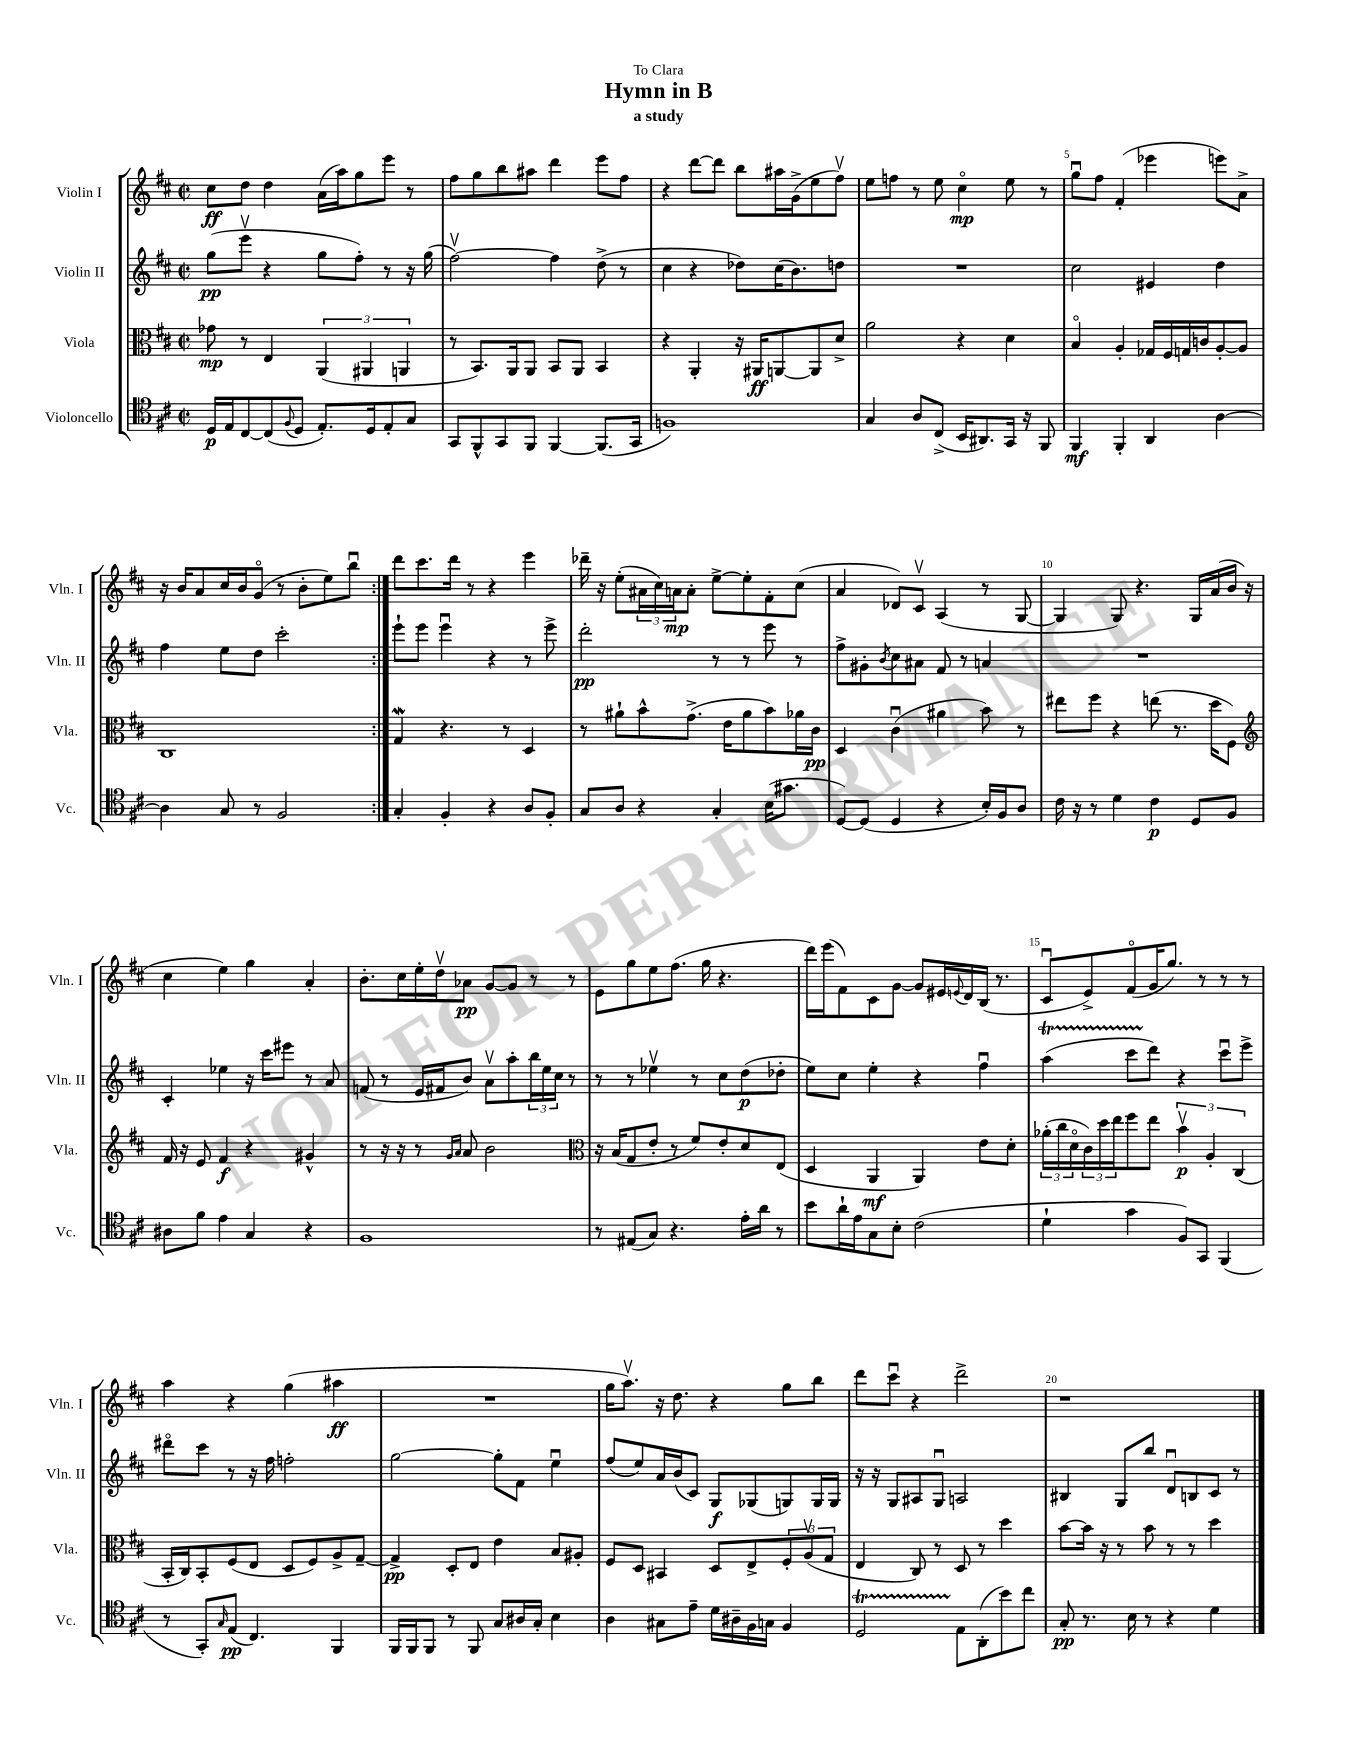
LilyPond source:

\header { title = "Hymn in B" subtitle = "a study" dedication = "To Clara" }
<<
\new StaffGroup <<
\new Staff = "s0" \with { instrumentName = "Violin I" shortInstrumentName = "Vln. I" } {
    \clef treble \key d \major \defaultTimeSignature \time 2/2
    \repeat volta 2 { cis''8\ff d''8 d''4 a'16( a''16) g''8 e'''8 r8 |
    fis''8 g''8 b''8 ais''8 d'''4 e'''8 fis''8 |
    r4 d'''8~ d'''8 b''8 ais''16 g'16->( e''8 fis''8\upbow) |
    e''8 f''8 r8 e''8 cis''4\flageolet\mp e''8 r8 |
    g''8\downbow fis''8 fis'4-.( ees'''4 e'''8) a'8-> |
    r16 b'16 a'8 cis''16 b'16 g'8\flageolet( r8 b'8-. e''8) b''8\downbow | }
    d'''8 cis'''8. d'''16 r8 r4 e'''4 |
    des'''16-- r16 e''8-.( \tuplet 3/2 { ais'16 cis''16) a'16\mp } a'8-. e''8~-> e''8-. fis'8-. cis''8( |
    a'4 des'8) cis'8\upbow a4( r8 g8~ |
    g4 g8) r4. g16 a'16( b'16 r16 |
    cis''4 e''4) g''4 a'4-. |
    b'8.-. cis''16 e''16-. d''16\upbow aes'8\pp g'8~ g'8 r8 r8 |
    e'8 g''8 e''8 fis''8.( g''16 r4. |
    d'''16) e'''16( fis'8) cis'8 g'8~ g'8 eis'16 \appoggiatura { e'8 } d'16 b16( r8. |
    cis'8\downbow e'8->) fis'8\flageolet( g'16 g''8.) r8 r8 r8 |
    a''4 r4 g''4( ais''4\ff |
    R1 |
    g''16 a''8.\upbow) r16 d''8. r4 g''8 b''8 |
    d'''8 cis'''8\downbow r4 d'''2-> |
    r1 \bar "|." |
}
\new Staff = "s1" \with { instrumentName = "Violin II" shortInstrumentName = "Vln. II" } {
    \clef treble \key d \major \defaultTimeSignature \time 2/2
    \repeat volta 2 { g''8\pp( e'''8\upbow r4 g''8 fis''8-.) r8 r16 g''16( |
    fis''2~\upbow) fis''4 d''8->( r8 |
    cis''4 r4 des''8) cis''16( b'8.) d''8 |
    R1 |
    cis''2 eis'4 d''4 |
    fis''4 e''8 d''8 cis'''2-. | }
    e'''8-! e'''8 e'''4\downbow r4 r8 e'''8-> |
    d'''2-.\pp r8 r8 e'''8 r8 |
    fis''8-> gis'8-. \acciaccatura { b'8 } cis''8 ais'8 fis'8 r8 a'4 |
    R1 |
    cis'4-. ees''4 r16 cis'''16 eis'''8 r8 a'8 |
    f'8( r8 e'16 fis'16 b'8) a'8\upbow a''8-. \tuplet 3/2 { b''16 e''16 cis''16 } r8 |
    r8 r8 ees''4\upbow r8 cis''8 d''8\p( des''8-. |
    e''8) cis''8 e''4-. r4 fis''4\downbow |
    a''4\startTrillSpan( cis'''8 d'''8\stopTrillSpan) r4 cis'''8\downbow e'''8-> |
    dis'''8\flageolet cis'''8 r8 r16 fis''16 f''2-. |
    g''2~ g''8-. fis'8 e''4\downbow |
    fis''8( e''8) a'16 b'16( cis'8) g8\f ges8( g8) g16 g16 |
    r16 r16 g8 ais8 g8\downbow a2 |
    bis4 g8 b''8 d'8\downbow b8 cis'8 r8 \bar "|." |
}
\new Staff = "s2" \with { instrumentName = "Viola" shortInstrumentName = "Vla." } {
    \clef alto \key d \major \defaultTimeSignature \time 2/2
    \repeat volta 2 { ges'8\mp r8 e4 \tuplet 3/2 { a,4( ais,4 a,4 } |
    r8 b,8.) a,16 a,8 b,8 a,8 b,4 |
    r4 a,4-. r16 ais,16\ff a,8~ a,8 d'8-> |
    a'2 r4 d'4 |
    b4\flageolet a4-. ges16 fis16 g16 c'16 a8~-. a8 |
    cis1 | }
    g4\mordent r4. r8 d4 |
    r8 ais'8-! b'8-^ g'8.->( e'16 ais'8 b'8) aes'16 cis'16\pp |
    d4 cis'4\downbow( ais'4 b'8) r8 |
    eis''8 fis''8 r4 e''8( r8. d''16 fis8) |
    \clef treble fis'16 r16 e'8 fis'4\f r4 gis'4-^ |
    r8 r16 r16 r8 \grace { g'16 a'16 } a'8 b'2 |
    \clef alto r16 b16( g8 e'8-. r8 fis'8) e'8-. d'8 e8( |
    d4 a,4\mf a,4) e'8 d'8-. |
    \tuplet 3/2 { aes'16-.( cis''16 d'16\flageolet } \tuplet 3/2 { cis'16) d''16 e''16 } fis''8 e''8 \tuplet 3/2 { b'4\upbow\p a4-. cis4( } |
    b,16-. cis16) b,8-. fis8( e8 d8 fis8) a8-> g8~-- |
    g4->\pp d8-. e8 e'4 b8 ais8-. |
    fis8 d8 bis,4 d8 e8-> \tuplet 3/2 { fis8-. a8\upbow( g8 } |
    e4 cis8) r8 d8 r8 d''4 |
    b'8~ b'16 r16 r8 b'8 r8 r8 d''4 \bar "|." |
}
\new Staff = "s3" \with { instrumentName = "Violoncello" shortInstrumentName = "Vc." } {
    \clef tenor \key d \major \defaultTimeSignature \time 2/2
    \repeat volta 2 { d16\p e16 cis8~ cis8( \appoggiatura { fis8 } d8 e8.-.) d16 e8-. g8 |
    g,8 fis,8-^ g,8 fis,8 fis,4~ fis,8.( g,16 |
    f1) |
    g4 a8 cis8->( b,16 ais,8.) g,16 r16 fis,8 |
    fis,4\mf fis,4-. a,4 a4~ |
    a4 g8 r8 fis2 | }
    g4-. fis4-. r4 a8 fis8-. |
    g8 a8 r4 g4-. b16( gis'8. |
    d8~) d8( d4 r4 b16-.) fis16 a8 |
    cis'16 r16 r8 d'4 cis'4\p d8 fis8 |
    ais8 fis'8 e'4 g4 r4 |
    fis1 |
    r8 eis8( g8) r4. e'16-. a'16 r8 |
    b'8 a'16-! e'16 g8 b8-. cis'2( |
    d'4-! g'4 fis8) g,8 fis,4( |
    r8 g,8-.) \grace { g16 } e8\pp( cis4.) fis,4 |
    fis,16 fis,16 fis,8 r8 fis,8 g8 ais16 g16-. b4 |
    a4 gis8 e'8-- d'16 ais16-- fis16 g16 fis4 |
    d2\startTrillSpan e8\stopTrillSpan a,8-.( b'8) cis''8 |
    g8-.\pp r8. b16 r8 r4 d'4 \bar "|." |
}
>>
>>
\layout { \context { \Score \override BarNumber.break-visibility = ##(#f #t #t) barNumberVisibility = #(every-nth-bar-number-visible 5) } }
